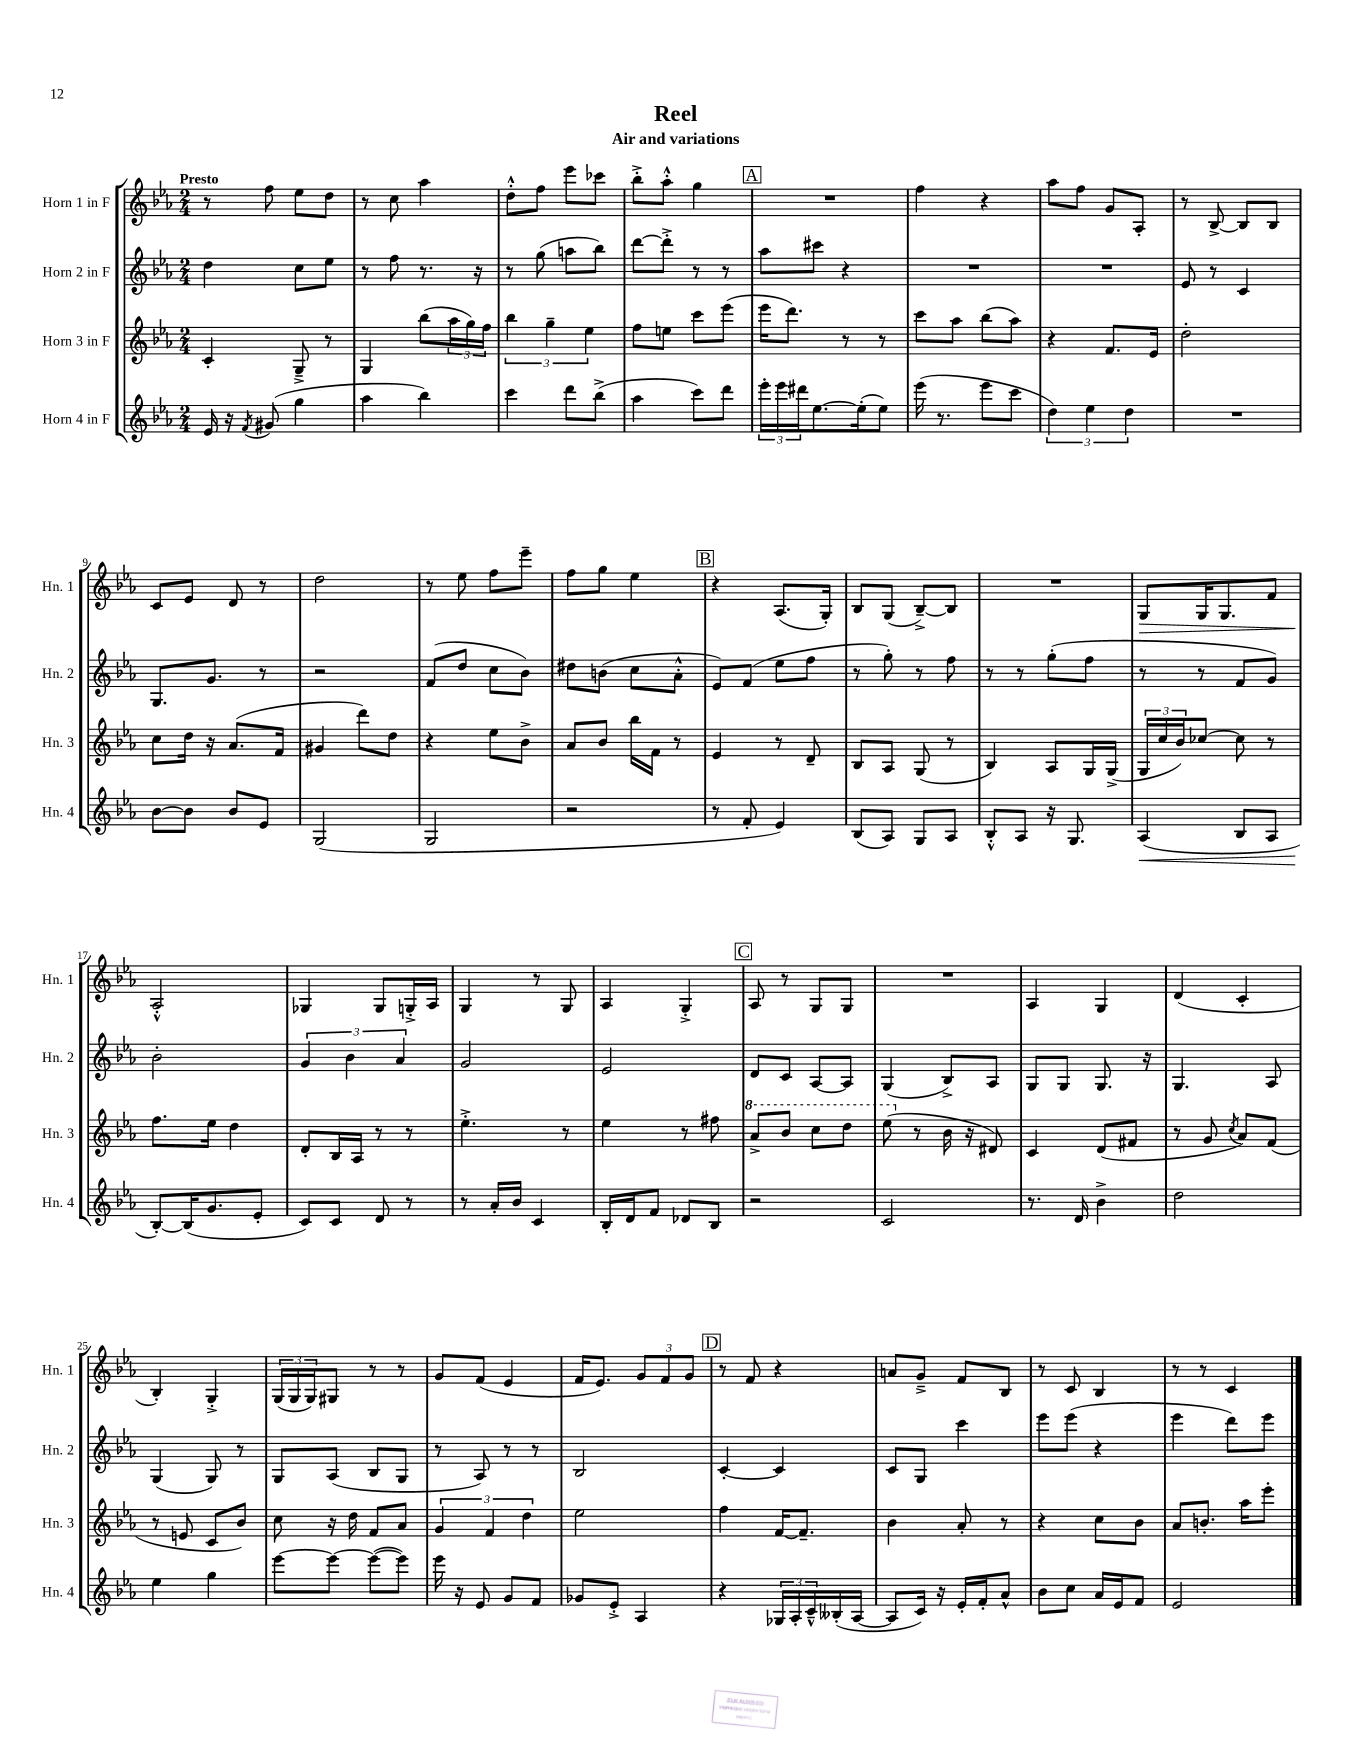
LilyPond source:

\header { title = "Reel" subtitle = "Air and variations" }
<<
\new StaffGroup <<
\new Staff = "s0" \with { instrumentName = "Horn 1 in F" shortInstrumentName = "Hn. 1" } {
    \clef treble \key ees \major \numericTimeSignature \time 2/4 \tempo "Presto"
    r8 f''8 ees''8 d''8 |
    r8 c''8 aes''4 |
    d''8-.-^ f''8 ees'''8 ces'''8 |
    bes''8-.-> aes''8-.-^ g''4 |
    \mark \markup { \box "A" } R2 |
    f''4 r4 |
    aes''8 f''8 g'8 aes8-. |
    r8 bes8~-> bes8 bes8 |
    c'8 ees'8 d'8 r8 |
    d''2 |
    r8 ees''8 f''8 ees'''8-- |
    f''8 g''8 ees''4 |
    \mark \markup { \box "B" } r4 aes8.( g16-.) |
    bes8 g8( bes8~--->) bes8 |
    R2 |
    g8\> g16 g8. f'8 |
    aes2-.-^\! |
    ges4 ges8 g16-.-> aes16 |
    g4 r8 g8 |
    aes4 g4-.-> |
    \mark \markup { \box "C" } aes8 r8 g8 g8 |
    R2 |
    aes4 g4 |
    d'4( c'4-. |
    bes4-.) g4-.-> |
    \tuplet 3/2 { g16( g16 g16) } gis8 r8 r8 |
    g'8 f'8( ees'4 |
    f'16 ees'8.) \tuplet 3/2 { g'8 f'8 g'8 } |
    \mark \markup { \box "D" } r8 f'8 r4 |
    a'8 g'8---> f'8 bes8 |
    r8 c'8 bes4 |
    r8 r8 c'4 \bar "|." |
}
\new Staff = "s1" \with { instrumentName = "Horn 2 in F" shortInstrumentName = "Hn. 2" } {
    \clef treble \key ees \major \numericTimeSignature \time 2/4
    d''4 c''8 ees''8 |
    r8 f''8 r8. r16 |
    r8 g''8( a''8 bes''8) |
    d'''8~ d'''8-.-> r8 r8 |
    \mark \markup { \box "A" } aes''8 cis'''8 r4 |
    R2 |
    R2 |
    ees'8 r8 c'4 |
    g8. g'8. r8 |
    r2 |
    f'8( d''8 c''8 bes'8) |
    dis''8 b'8( c''8 aes'8-.-^ |
    \mark \markup { \box "B" } ees'8) f'8( ees''8 f''8 |
    r8 g''8-.) r8 f''8 |
    r8 r8 g''8-.( f''8 |
    r8 r8 f'8 g'8) |
    bes'2-. |
    \tuplet 3/2 { g'4 bes'4 aes'4 } |
    g'2 |
    ees'2 |
    \mark \markup { \box "C" } d'8 c'8 aes8~ aes8 |
    g4( bes8->) aes8 |
    g8 g8 g8. r16 |
    g4. aes8 |
    g4( g8) r8 |
    g8 aes8( bes8 g8 |
    r8 aes8) r8 r8 |
    bes2 |
    \mark \markup { \box "D" } c'4~-. c'4 |
    c'8 g8 c'''4 |
    ees'''8 ees'''8( r4 |
    ees'''4 d'''8) ees'''8 \bar "|." |
}
\new Staff = "s2" \with { instrumentName = "Horn 3 in F" shortInstrumentName = "Hn. 3" } {
    \clef treble \key ees \major \numericTimeSignature \time 2/4
    c'4-. g8---> r8 |
    g4 bes''8( \tuplet 3/2 { aes''16 g''16) f''16 } |
    \tuplet 3/2 { bes''4 g''4-- ees''4 } |
    f''8 e''8 c'''8 ees'''8( |
    \mark \markup { \box "A" } ees'''16 d'''8.) r8 r8 |
    c'''8 aes''8 bes''8( aes''8) |
    r4 f'8. ees'16 |
    d''2-. |
    c''8 d''16 r16 aes'8.( f'16 |
    gis'4 d'''8) d''8 |
    r4 ees''8 bes'8-> |
    aes'8 bes'8 bes''16 f'16 r8 |
    \mark \markup { \box "B" } ees'4 r8 d'8-- |
    bes8 aes8 g8( r8 |
    bes4) aes8 g16 g16->( |
    \tuplet 3/2 { g16 c''16 bes'16) } ces''8~ ces''8 r8 |
    f''8. ees''16 d''4 |
    d'8-. bes16 aes16 r8 r8 |
    ees''4.-.-> r8 |
    ees''4 r8 fis''8 |
    \mark \markup { \box "C" } \ottava #1 aes''8-> bes''8 c'''8 d'''8 |
    ees'''8( \ottava #0 r8 bes'16 r16 dis'8) |
    c'4 d'8( fis'8 |
    r8 g'8 \acciaccatura { c''8 } aes'8) f'8( |
    r8 e'8 c'8 bes'8) |
    c''8 r16 d''16 f'8 aes'8 |
    \tuplet 3/2 { g'4 f'4 d''4 } |
    ees''2 |
    \mark \markup { \box "D" } f''4 f'16~ f'8.-- |
    bes'4 aes'8-. r8 |
    r4 c''8 bes'8 |
    aes'8 b'8.-. aes''16 ees'''8-. \bar "|." |
}
\new Staff = "s3" \with { instrumentName = "Horn 4 in F" shortInstrumentName = "Hn. 4" } {
    \clef treble \key ees \major \numericTimeSignature \time 2/4
    ees'16 r16 \acciaccatura { f'8 } gis'8( g''4 |
    aes''4 bes''4) |
    c'''4 d'''8 bes''8->( |
    aes''4 c'''8) d'''8 |
    \mark \markup { \box "A" } \tuplet 3/2 { ees'''16-. ees'''16 dis'''16 } ees''8.~ ees''16-.( ees''8) |
    ees'''16( r8. ees'''8 c'''8 |
    \tuplet 3/2 { d''4) ees''4 d''4 } |
    R2 |
    bes'8~ bes'8 bes'8 ees'8 |
    g2( |
    g2 |
    r2 |
    \mark \markup { \box "B" } r8 f'8-. ees'4) |
    bes8( aes8) g8 aes8 |
    bes8-.-^ aes8 r16 g8. |
    aes4\<( bes8 aes8 |
    bes8~-.\!) bes16( g'8. ees'8-. |
    c'8) c'8 d'8 r8 |
    r8 aes'16-. bes'16 c'4 |
    bes16-. d'16 f'8 des'8 bes8 |
    \mark \markup { \box "C" } r2 |
    c'2 |
    r8. d'16 bes'4-> |
    d''2 |
    ees''4 g''4 |
    ees'''8~ ees'''8~ ees'''8~( ees'''8) |
    ees'''16 r16 ees'8 g'8 f'8 |
    ges'8 ees'8-.-> aes4 |
    \mark \markup { \box "D" } r4 \tuplet 3/2 { ges16 aes16-. c'16---^ } beses16-.( aes16~ |
    aes8 c'16) r16 ees'16-. f'16-. aes'8-^ |
    bes'8 c''8 aes'16 ees'16 f'8 |
    ees'2 \bar "|." |
}
>>
>>
